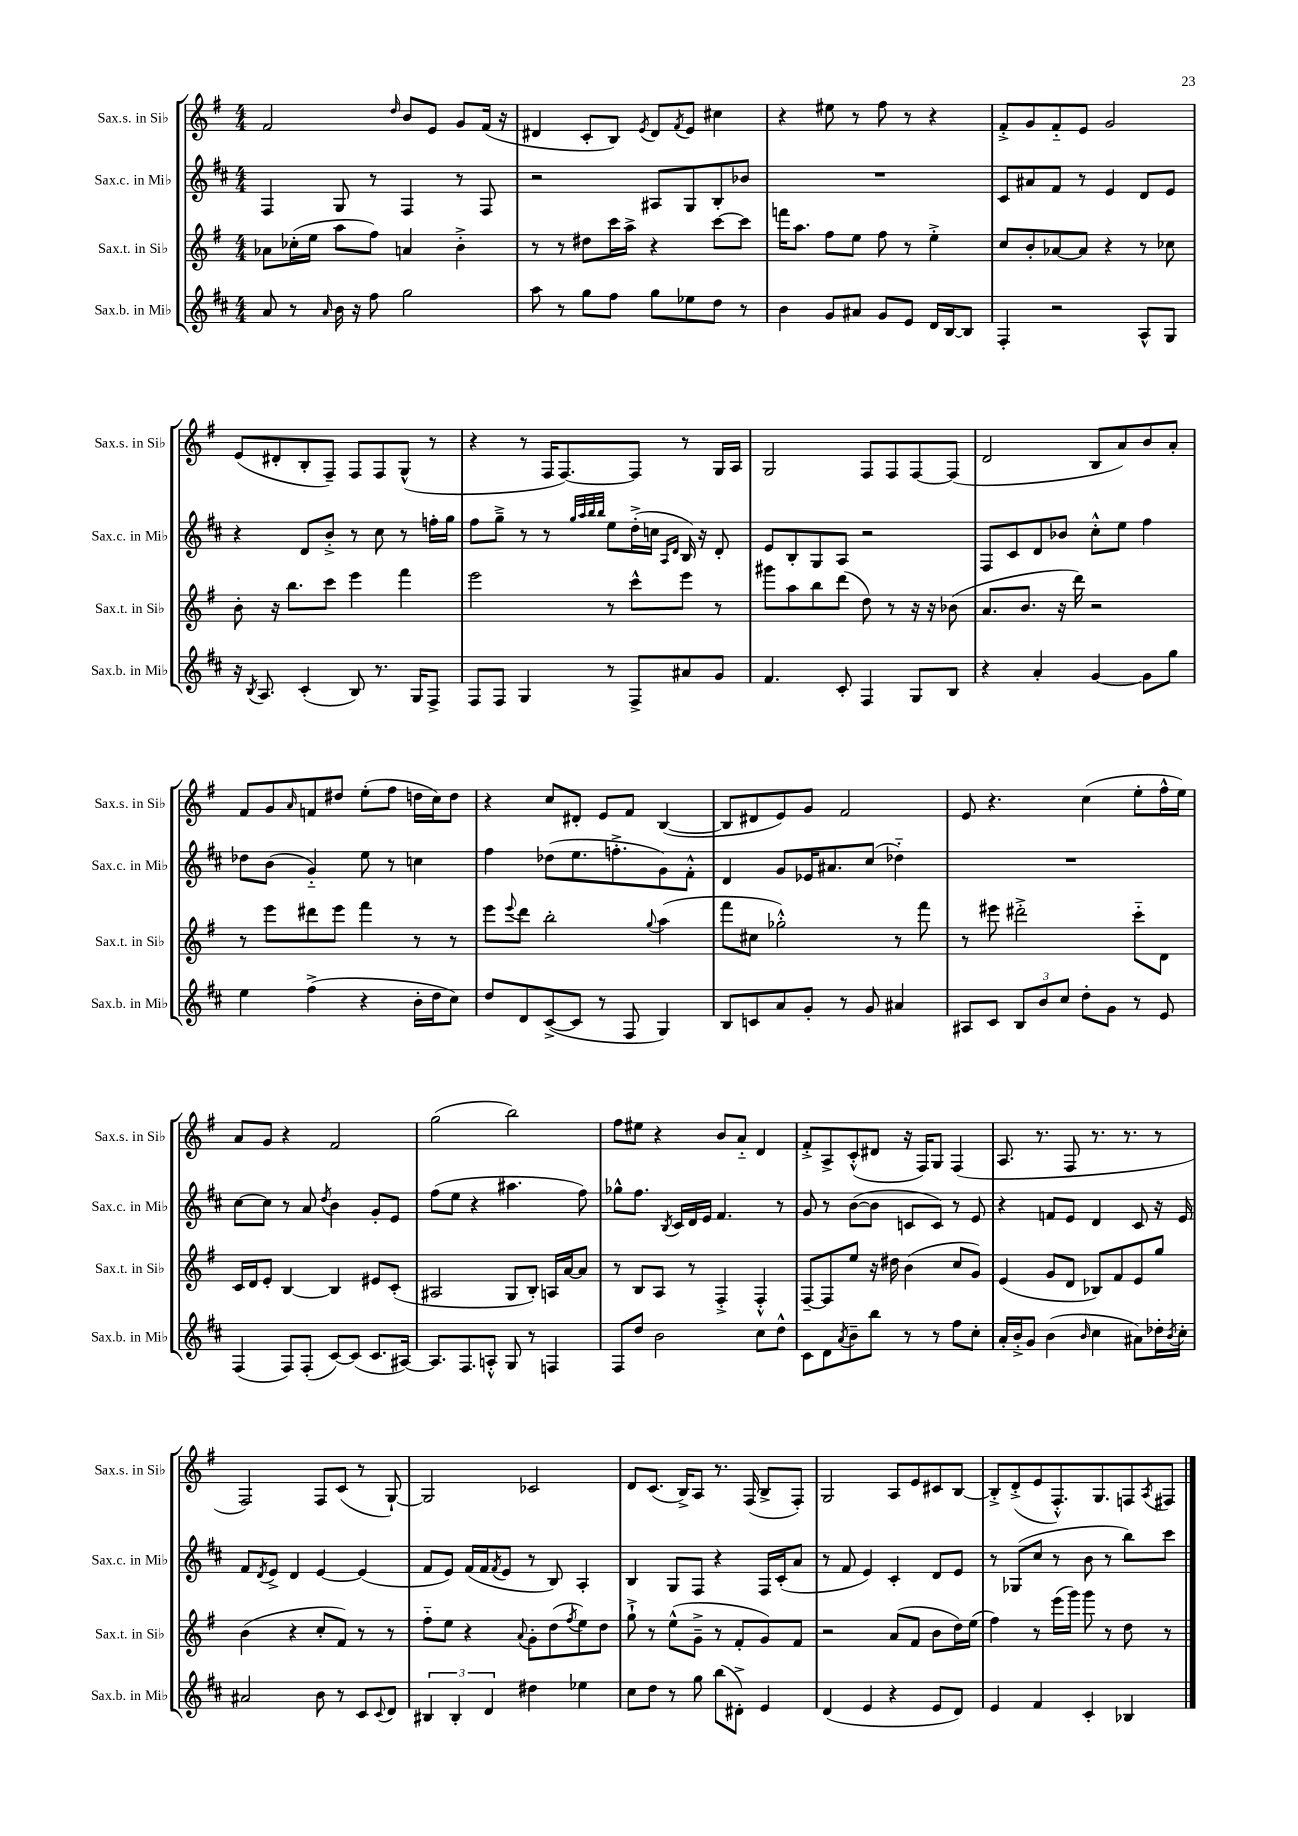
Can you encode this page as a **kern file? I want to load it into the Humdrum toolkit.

**kern	**kern	**kern	**kern
*part4	*part3	*part2	*part1
*staff4	*staff3	*staff2	*staff1
*I"Sax.b. in Mi♭	*I"Sax.t. in Si♭	*I"Sax.c. in Mi♭	*I"Sax.s. in Si♭
*I'Sax.b. in Mi♭	*I'Sax.t. in Si♭	*I'Sax.c. in Mi♭	*I'Sax.s. in Si♭
*clefG2	*clefG2	*clefG2	*clefG2
*k[f#c#]	*k[f#]	*k[f#c#]	*k[f#]
*M4/4	*M4/4	*M4/4	*M4/4
=10	=10	=10	=10
8a/	8a-X\L	4F#/	2f#/
8r	(16cc-X'\L	.	.
.	16ee\JJ	.	.
16qqa/	.	.	.
16b\	8aa\L	8G/	.
16r	.	.	.
8ff#\	8ff#\J)	8r	.
.	.	.	16qqdd/
2gg\	4an/	4F#/	8b/L
.	.	.	8e/J
.	4b'^\	8r	8g/L
.	.	8F#/	(16f#/Jk
.	.	.	16r
=11	=11	=11	=11
8aa\	8r	2r	4d#X/
8r	8r	.	.
8gg\L	8dd#X\L	.	8c'/L
8ff#\J	16ccc\L	.	8B/J)
.	16aa^\JJ	.	.
.	.	.	8qe/
8gg\L	4r	8A#X/L	8d#/L
.	.	.	8qf#/
8ee-X\	.	8G/	8e/J
8dd\J	[8ccc\L	8B'/	4cc#X\
8r	8ccc\J]	8b-X/J	.
=12	=12	=12	=12
4b\	16fffn\KL	1r	4r
.	8.aa\J	.	.
8g/L	8ff#\L	.	8ee#X\
8a#X/J	8ee\J	.	8r
8g/L	8ff#\	.	8ff#\
8e/J	8r	.	8r
16d/LL	4ee'^\	.	4r
[16B/J	.	.	.
8B/J]	.	.	.
=13	=13	=13	=13
4F#'/	8cc/L	8c#/L	8f#'^/L
.	8b'/	8a#X/	8g/
2r	[8a-X/	8f#/J	8f#/
.	8a-/J]	8r	8e/J
.	4r	4e/	2g/
8A^^/L	8r	8d/L	.
8G/J	8cc-X\	8e/J	.
!!LO:LB:g=z
=14	=14	=14	=14
16r	8b'\	4r	(8e/L
8qB/	.	.	.
8.A/	.	.	.
.	16r	.	8d#X'/
.	8.bb\L	.	.
(4c#'/	.	8d/L	8B'/
.	8ccc\J	8b'^/J	8F#~/J)
8B/)	4eee\	8r	8F#/L
8.r	.	8cc#\	8F#/
.	4fff#\	8r	(8G^^/J
16G/KL	.	.	.
8F#^/J	.	16ffn'\LL	8r
.	.	16gg\JJ	.
=15	=15	=15	=15
8F#/L	2eee\	8ff#\L	4r
8F#/J	.	8gg~^\J	.
4G/	.	8r	8r
.	.	8r	16F#/KL
.	.	.	[8.F#/)
.	.	32qqgg/LLL	.
.	.	32qqaa/	.
.	.	32qqbb/	.
.	.	32qqbb/JJJ	.
8r	8r	8ee\L	.
8F#^/L	8ccc^^\L	(16dd'^\L	8F#/J]
.	.	16ccn\JJ	.
.	.	16qqA/LL	.
.	.	16qqd/JJ	.
8a#X/	8eee\J	16B/)	8r
.	.	16r	.
8g/J	8r	8d'/	16G/LL
.	.	.	16A/JJ
=16	=16	=16	=16
4.f#/	8ggg#X\L	8e/L	2G/
.	8aa\	8B'/	.
.	8bb\	8G/	.
8c#'/	(8ddd\J	8A/J	.
4F#/	8dd\)	2r	8F#/L
.	8r	.	8F#/
8G/L	16r	.	[8F#/
.	16r	.	.
8B/J	(8b-X\	.	(8F#/J]
=17	=17	=17	=17
4r	8.a/L	8F#/L	2d/
.	.	8c#/	.
.	8.b/J	.	.
4a'/	.	8d/	.
.	16r	8b-X/J	.
.	16ddd\)	.	.
[4g/	2r	8cc#'^^\L	8B/L
.	.	8ee\J	8a/)
8g\L]	.	4ff#\	8b/
8gg\J	.	.	8a'/J
!!LO:LB:g=z
=18	=18	=18	=18
4ee\	8r	8dd-X\L	8f#/L
.	8eee\L	(8b\J	8g/
.	.	.	16qqa/
(4ff#^\	8ddd#X\	4g/)	8fn/
.	8eee\J	.	8dd#X/J
4r	4fff#\	8ee\	(8ee'\L
.	.	8r	8ff#\J
16b'\LL	8r	4ccn\	16ddn\LL
16dd\J	.	.	16cc\J)
8cc#\J)	8r	.	8dd\J
=19	=19	=19	=19
8dd/L	8eee\L	4ff#\	4r
.	8qqeee/	.	.
8d/	8ddd\J	.	.
([8c#^/	2bb'\	(8dd-X\L	8cc/L
8c#/J]	.	8.ee\	8d#X'/J
8r	.	.	8e/L
.	.	8.ffn'^\	.
8F#/	.	.	8f#/J
.	8qqgg/	.	.
4G/)	(4aa\	8g\)	([4B/
.	.	8f#'^^\J	.
=20	=20	=20	=20
8B/L	8fff#\L	4d/	8B/L]
8cn/	8cc#X\J	.	8d#X/
8a/	2gg-X'^^\)	8g/L	8e/)
8g'/J	.	16e-X/K	8g/J
.	.	8.a#X/	.
8r	.	.	2f#/
8g/	.	(8cc#/J	.
4a#X/	8r	4dd-X\)	.
.	8fff#\	.	.
=21	=21	=21	=21
8A#X/L	8r	1r	8e/
8c#/J	8eee#X\	.	4.r
12B/L	2ddd#X'^\	.	.
12b/	.	.	.
12cc#/J	.	.	.
8dd'\L	.	.	(4cc\
8g\J	.	.	.
8r	8ccc\L	.	8ee'\L
8e/	8d\J	.	16ff#^^\L
.	.	.	16ee\JJ)
!!LO:LB:g=z
=22	=22	=22	=22
(4F#/	16c/LL	[8cc#\L	8a/L
.	16d/J	.	.
.	8e'/J	8cc#\J]	8g/J
8F#/L)	[4B/	8r	4r
(8F#'/J	.	8a/	.
.	.	8qdd/	.
[8c#/L)	4B/]	4b\	2f#/
(8c#/J]	.	.	.
8.c#/L	8e#X/L	8g'/L	.
.	(8c'/J	8e/J	.
[16A#X/Jk)	.	.	.
=23	=23	=23	=23
8.A#/L]	2A#X/	(8ff#\L	(2gg\
.	.	8ee\J	.
8.F#/	.	.	.
.	.	4r	.
8An'^^/J	.	.	.
8G/	8G/L	4.aa#X\	2bb\)
8r	8B'/J)	.	.
4Fn/	16An/LL	.	.
.	[16a/J	.	.
.	8a/J]	8ff#\)	.
=24	=24	=24	=24
8F#/L	8r	8gg-X^^\L	8ff#\L
8dd/J	8B/L	8.ff#\J	8ee#X\J
2b\	8A/J	.	4r
.	.	8qB/	.
.	.	16c#/LL	.
.	8r	16d/	.
.	.	16e/JJ	.
.	4F#'^/	4.f#/	8b/L
.	.	.	8a/J
8cc#\L	4F#'^^/	.	4d/
8dd^^\J	.	8r	.
=25	=25	=25	=25
8c#\L	[8F#~/L	8g/	8f#'^/L
8d\	8F#/]	8r	8A^/
8qa/	.	.	.
8b~\	8ee/J	([8b\L	(8c'^^/
8bb\J	16r	8b\J]	8d#X/J
.	16dd#X\	.	.
8r	(4b\	8cn/L	16r
.	.	.	16F#/KL)
8r	.	8c/J)	8G/J
8ff#\L	8cc/L	8r	(4F#/
8cc#'\J	8g/J)	8e/	.
=26	=26	=26	=26
16a'/LL	(4e/	4r	8.A/
16b'^/J	.	.	.
8g/J	.	.	.
.	.	.	8.r
(4b\	8g/L	8fn/L	.
.	8d/J	8e/J	8F#/
16qqb/	.	.	.
4cc#\	8B-X/L)	4d/	8.r
.	8f#/	.	.
.	.	.	8.r
8a#X\L)	8e/	8c#/	.
16dd-X'\L	8gg/J	16r	8r
8qb/	.	.	.
16cc#'\JJ	.	16e/	.
!!LO:LB:g=z
=27	=27	=27	=27
2a#X/	(4b\	8f#/L	2F#/)
.	.	8qd/	.
.	.	8e^/J	.
.	4r	4d/	.
8b\	8cc'/L	[4e/	8F#/L
8r	8f#/J)	.	(8c/J
8c#/L	8r	(4e/]	8r
8qqc#/	.	.	.
8d/J	8r	.	[8G`/)
=28	=28	=28	=28
6B#X/	8ff#\L	8f#/L	2G/]
.	8ee\J	8e/J)	.
6B#'/	.	.	.
.	4r	(16f#/LL	.
.	.	16f#/J	.
6d/	.	.	.
.	.	8qf#/	.
.	.	8e/J	.
.	8qqa/	.	.
4dd#X\	8g'\L	8r	2c-X/
.	(8dd\	8B/)	.
.	8qff#/	.	.
4ee-X\	8ee\)	4A'/	.
.	8dd\J	.	.
=29	=29	=29	=29
8cc#\L	8gg`^\	4B/	8d/L
8dd\J	8r	.	(8.c/J
8r	(8ee^^\L	8G/L	.
.	.	.	16B^/KL)
8gg\	8g~^\J	8F#/J	8A/J
(8bb\L	8r	4r	8.r
8d#X'^\J)	8f#'/L	.	.
.	.	.	(16F#/
4e/	8g/)	16F#/LL	8B^/L
.	.	(16c#'/J	.
.	8f#/J	8a/J	8F#'/J)
=30	=30	=30	=30
(4d/	2r	8r	2G/
.	.	8f#/	.
4e/	.	4e/)	.
4r	(8a/L	4c#'/	8A/L
.	8f#/J	.	8e/
8e/L	8b\L	8d/L	8c#X/
8d/J)	16dd\L)	8e/J	[8B/J
.	(16ee\JJ	.	.
=31	=31	=31	=31
4e/	4ff#\)	8r	8B'^/L]
.	.	(8G-X/L	(8d'^/
4f#/	8r	8cc#/J	8e/
.	(16eee\LL	8r	8.F#'^^/)
.	16ggg\JJ)	.	.
4c#'/	8ggg\	8b\	.
.	.	.	8.G/
.	8r	8r	.
4B-X/	8dd\	8bb\L)	8Fn/
.	.	.	8qA/
.	8r	8ccc#\J	8F#X/J
==	==	==	==
*-	*-	*-	*-
